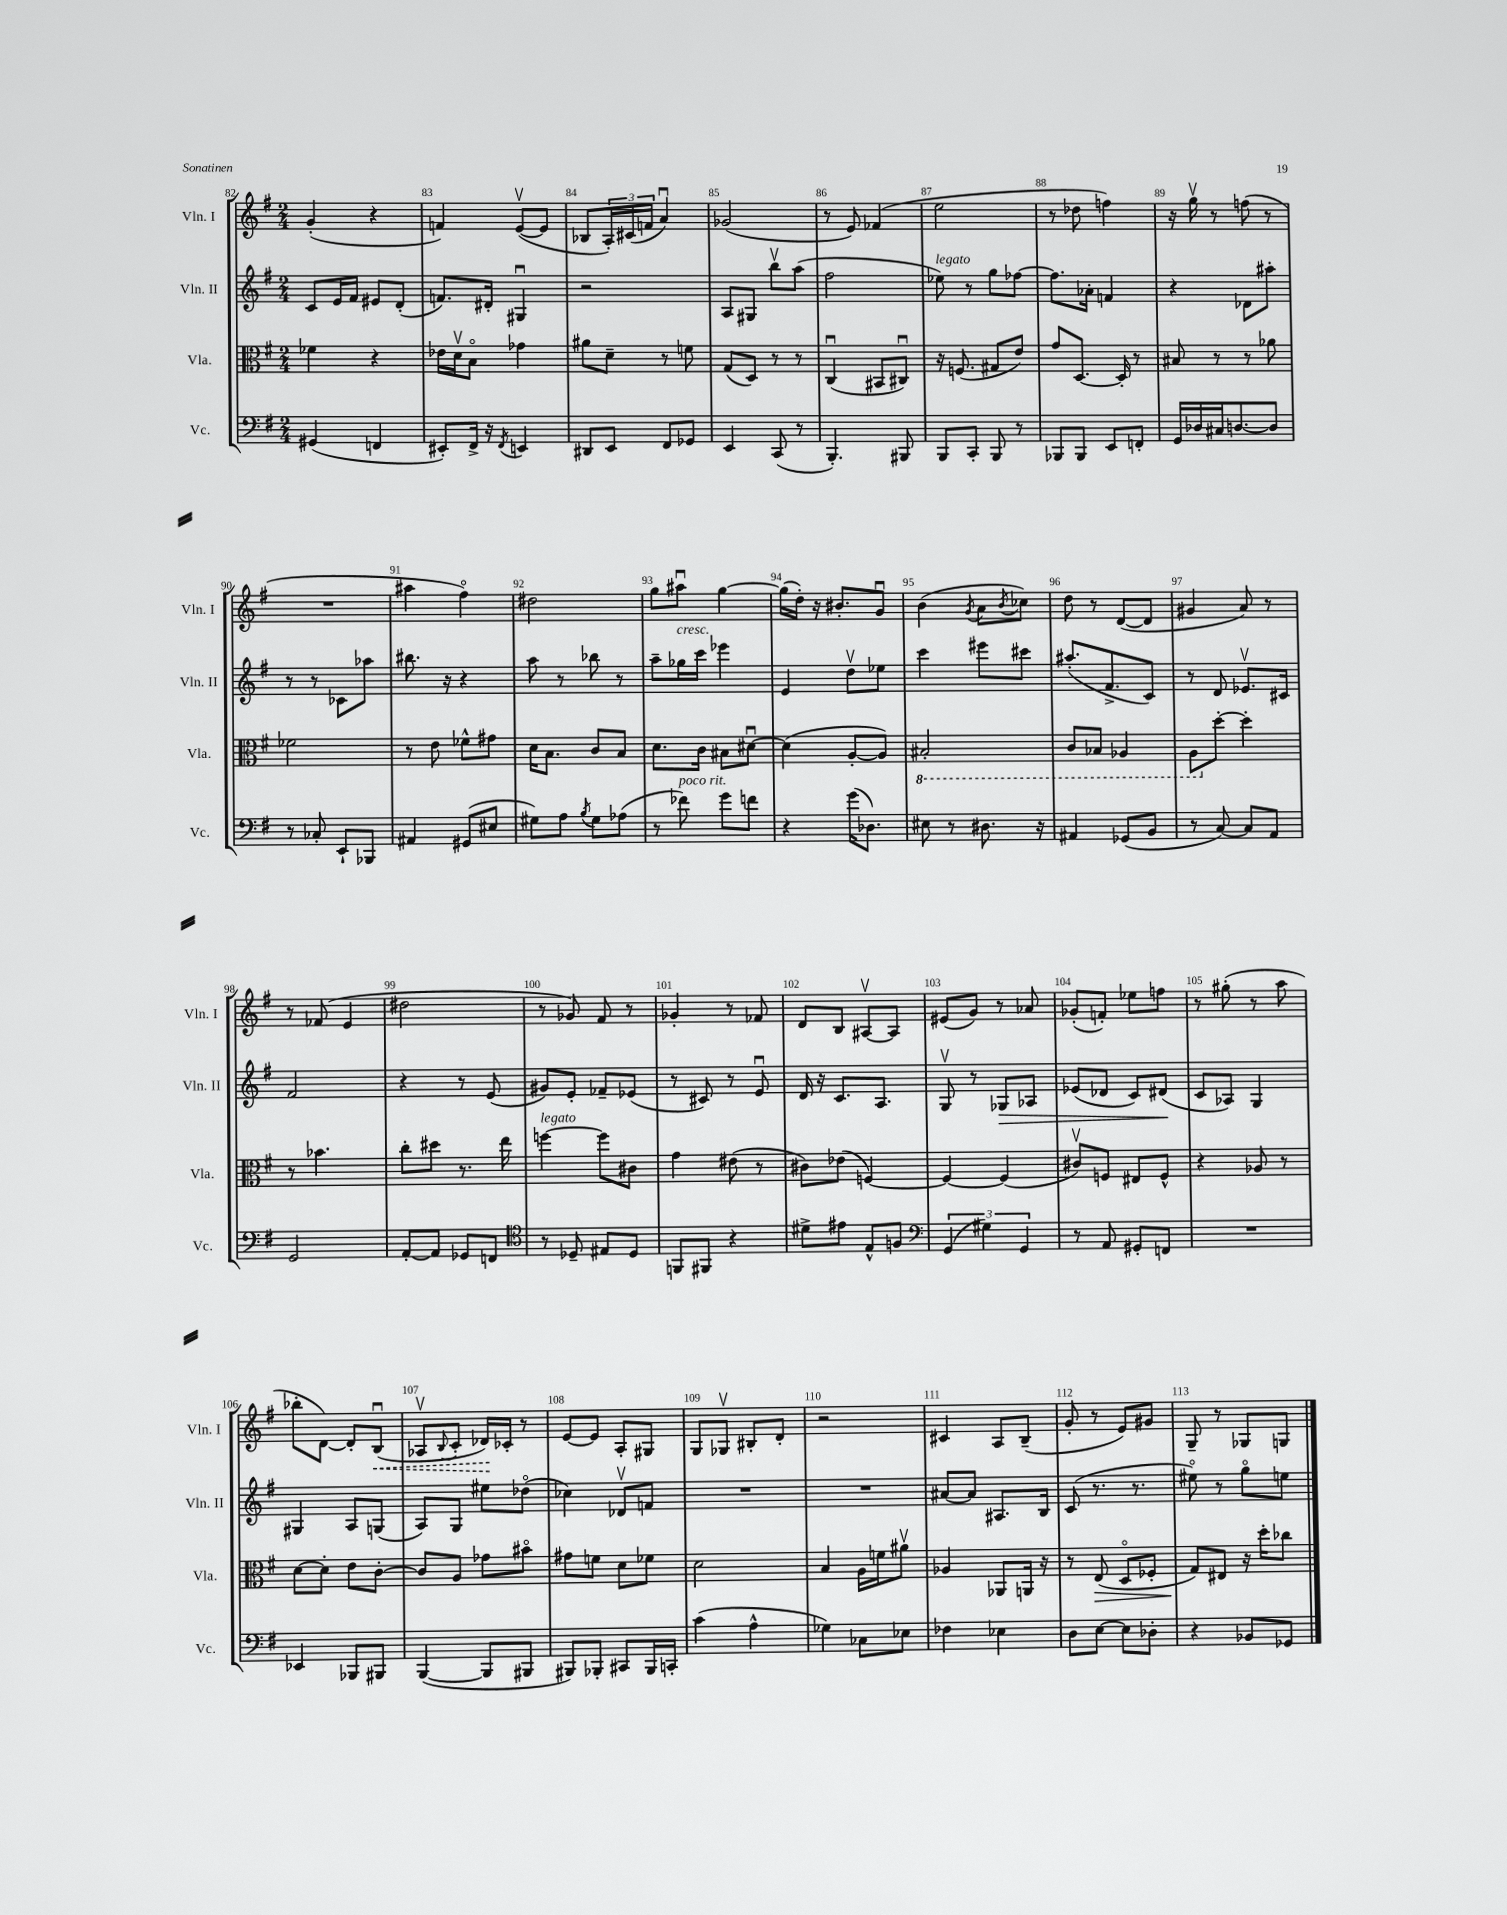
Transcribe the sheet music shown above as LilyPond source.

<<
\new StaffGroup <<
\new Staff = "s0" \with { instrumentName = "Vln. I" shortInstrumentName = "Vln. I" } {
    \clef treble \key g \major \numericTimeSignature \time 2/4
    g'4-.( r4 |
    f'4) e'8~\upbow( e'8 |
    bes8 \tuplet 3/2 { a16-.) cis'16( f'16 } a'4\downbow) |
    ges'2( |
    r8 e'8) fes'4( |
    e''2 |
    r8 des''8 f''4) |
    r16 g''16\upbow r8 f''8( r8 |
    R2 |
    ais''4 fis''4\flageolet) |
    dis''2 |
    g''8 ais''8\downbow g''4~ |
    g''16( d''16-.) r16 bis'8.-. g'8\downbow |
    b'4( \acciaccatura { g'8 } a'8 \acciaccatura { b'8 } ces''8) |
    d''8 r8 d'8~( d'8 |
    gis'4 a'8) r8 |
    r8 fes'8( e'4 |
    dis''2 |
    r8 ges'8) fis'8 r8 |
    ges'4-. r8 fes'8 |
    d'8 b8 ais8~\upbow ais8 |
    eis'8( g'8) r8 aes'8 |
    ges'8-.( f'8-.) ees''8 f''8 |
    r8 gis''8-.( r8 a''8 |
    bes''8-. d'8~) d'8-. \once \override Hairpin.style = #'dashed-line b8\downbow\<( |
    aes8\upbow \appoggiatura { b8 } c'8-. des'16\!) ces'16-. r8 |
    e'8~ e'8 a8-. gis8 |
    g8 ges8\upbow bis8-. d'8-. |
    r2 |
    cis'4 a8 b8--( |
    g'8-. r8 e'8) gis'8 |
    g8-- r8 ges8 g8 \bar "|." |
}
\new Staff = "s1" \with { instrumentName = "Vln. II" shortInstrumentName = "Vln. II" } {
    \clef treble \key g \major \numericTimeSignature \time 2/4
    c'8 e'16 fis'16 eis'8 d'8-.( |
    f'8.) dis'16-. gis4\downbow |
    r2 |
    a8 gis8 b''8\upbow a''8( |
    fis''2 |
    ees''8^\markup { \italic "legato" }) r8 g''8 fes''8~ |
    fes''8. aes'16-. f'4 |
    r4 des'8 ais''8-. |
    r8 r8 ces'8 aes''8 |
    bis''8. r16 r4 |
    a''8 r8 bes''8 r8 |
    a''8-- ges''16^\markup { \italic "cresc." } c'''16 ees'''4 |
    e'4 d''8\upbow ees''8 |
    c'''4 eis'''8 cis'''8 |
    ais''8.-.( fis'8.-> c'8) |
    r8 d'8 ees'8.\upbow cis'16 |
    fis'2 |
    r4 r8 e'8( |
    gis'8) e'8-. fes'8-- ees'8( |
    r8 cis'8) r8 e'8\downbow |
    d'16 r16 c'8. a8. |
    g8\upbow r8 ges8\> aes8 |
    ees'8( des'8 c'8) dis'8\!( |
    c'8 aes8) g4 |
    gis4 a8 g8( |
    a8) g8 eis''8 des''8\flageolet( |
    ces''4) des'8\upbow f'8 |
    R2 |
    R2 |
    ais'8~ ais'8 ais8. b16 |
    c'8( r8. r8. |
    eis''8\flageolet) r8 g''8\flageolet e''8 \bar "|." |
}
\new Staff = "s2" \with { instrumentName = "Vla." shortInstrumentName = "Vla." } {
    \clef alto \key g \major \numericTimeSignature \time 2/4
    fes'4 r4 |
    ees'16 d'16\upbow b8\flageolet ges'4 |
    ais'8 d'8-- r8 f'8 |
    g8( d8) r8 r8 |
    c4\downbow( bis,8 cis8\downbow) |
    r16 f8.( gis8 e'8) |
    g'8 d8.~ d16-. r8 |
    bis8 r8 r8 aes'8 |
    fes'2 |
    r8 e'8 fes'8-^ gis'8 |
    d'16 b8. c'8 b8 |
    d'8. c'16 bis8 dis'8~\downbow |
    dis'4( a8~-. a8) |
    \ottava #-1 bis,2-. |
    c8 bes,8 aes,4 |
    a,8 \ottava #0 d''8~-. d''4-. |
    r8 bes'4. |
    c''8-. dis''8 r8. e''16 |
    f''4~^\markup { \italic "legato" } f''8 cis'8 |
    g'4 eis'8( r8 |
    cis'8) ees'8( f4~) |
    f4~ f4( |
    cis'8\upbow) f8 eis8 f8-^ |
    r4 aes8 r8 |
    d'8~ d'8-. e'8 c'8~-. |
    c'8 a8 ges'8 bis'8\flageolet |
    gis'8 f'8 d'8 fes'8 |
    d'2 |
    b4 a16 f'16 ais'8\upbow |
    aes4 aes,8 a,16 r16 |
    r8 e8\>( d8\flageolet fes8-. |
    g8\!) eis8 r16 d''16-. ces''8 \bar "|." |
}
\new Staff = "s3" \with { instrumentName = "Vc." shortInstrumentName = "Vc." } {
    \clef bass \key g \major \numericTimeSignature \time 2/4
    gis,4( f,4 |
    eis,8-.) fis,16-> r16 \acciaccatura { fis,8 } e,4 |
    dis,8 e,8 fis,8 ges,8 |
    e,4 c,8( r8 |
    b,,4.-.) bis,,8 |
    b,,8 c,8-. b,,8 r8 |
    bes,,8 bes,,8 e,8 f,8-. |
    g,16 des16 cis16 d8.~ d8 |
    r8 ces8-. e,8-! bes,,8 |
    ais,4 gis,8( eis8 |
    gis8) a8 \acciaccatura { b8 } gis8 aes8( |
    r8 fes'8^\markup { \italic "poco rit." }) g'8 f'8 |
    r4 g'16( des8.) |
    eis8 r8 dis8. r16 |
    ais,4 ges,8( b,8 |
    r8 c8~) c8 a,8 |
    g,2 |
    a,8~-. a,8 ges,8 f,8 |
    \clef tenor r8 des8-- eis8 des8 |
    f,8 fis,8 r4 |
    dis'8-> eis'8 e8-^ f8 |
    \clef bass \tuplet 3/2 { g,4( gis4) g,4 } |
    r8 a,8 gis,8-. f,8 |
    R2 |
    ees,4 bes,,8 bis,,8 |
    b,,4~( b,,8 bis,,8 |
    bis,,8) bes,,8-. cis,8 bes,,16 c,16-. |
    c'4( a4-^ |
    ges4) ces8 ees8 |
    fes4 ees4 |
    d8 e8~ e8 des8-. |
    r4 bes,8 ges,8 \bar "|." |
}
>>
>>
\layout { \context { \Score currentBarNumber = #82 \override BarNumber.break-visibility = ##(#f #t #t) barNumberVisibility = #all-bar-numbers-visible } }
